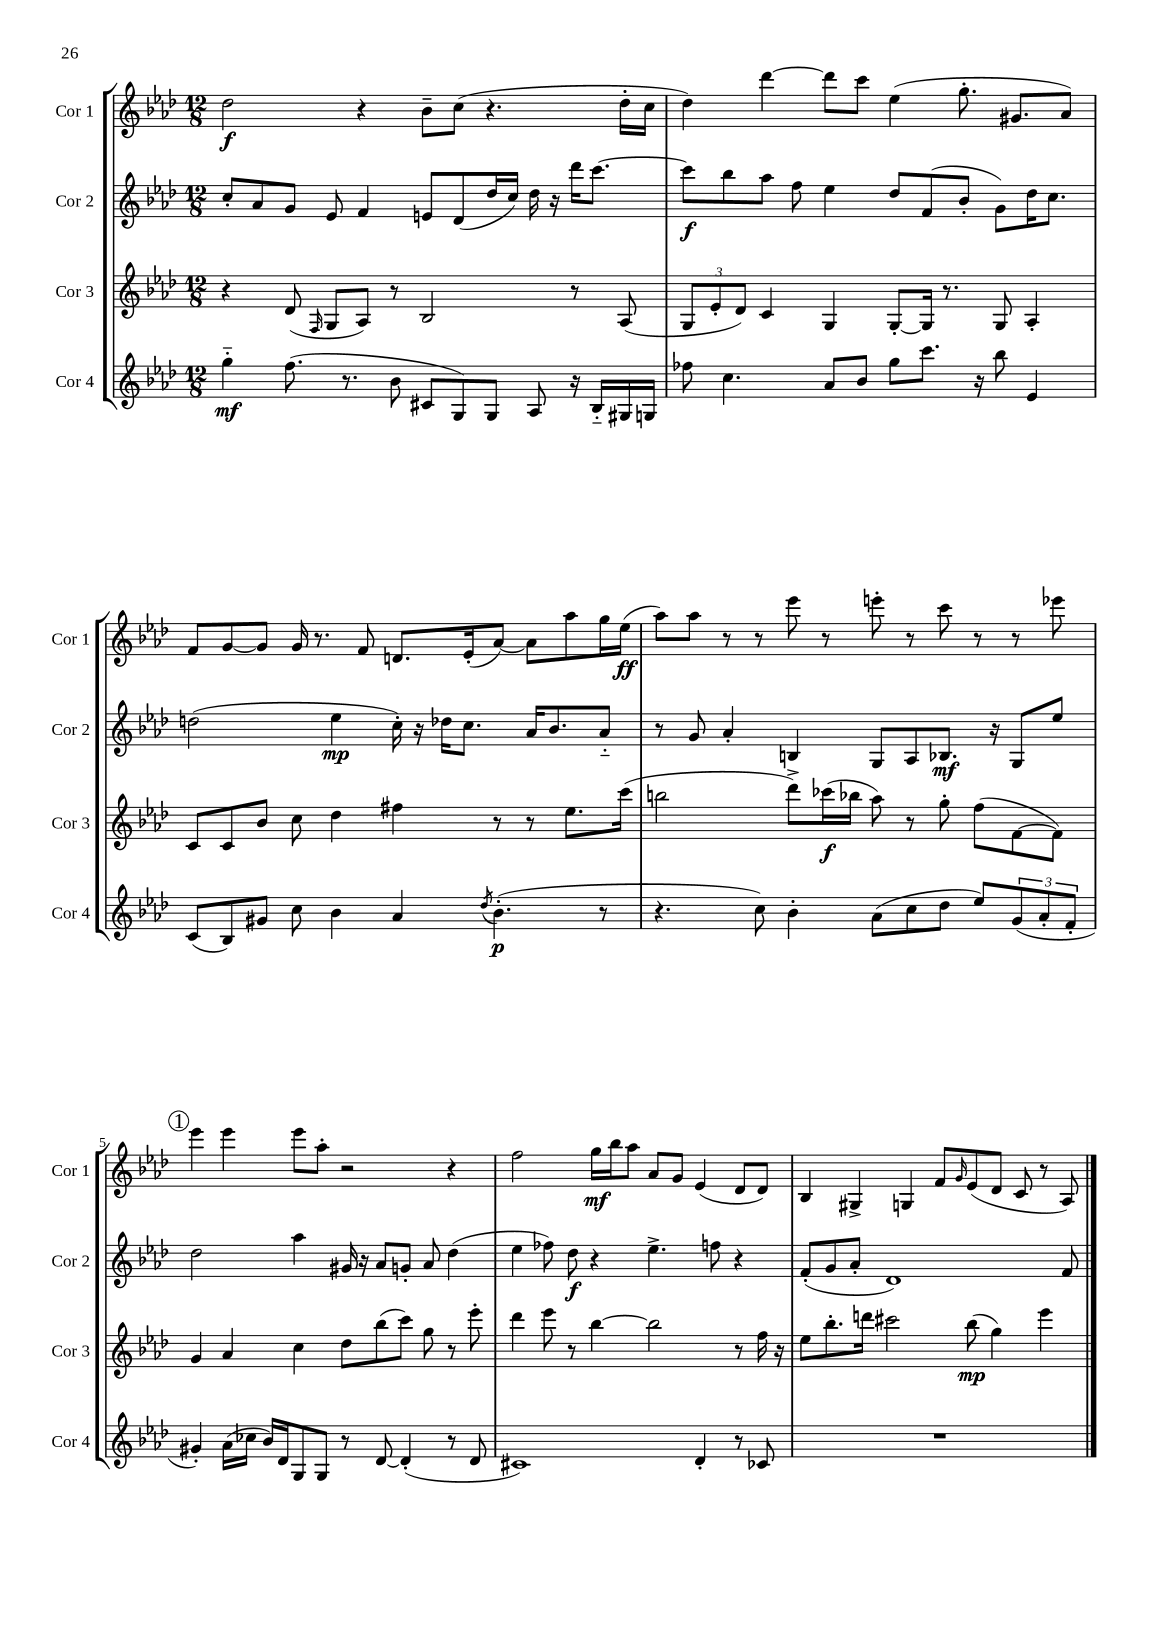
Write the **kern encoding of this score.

**kern	**kern	**kern	**kern
*staff4	*staff3	*staff2	*staff1
*clefG2	*clefG2	*clefG2	*clefG2
*k[b-e-a-d-]	*k[b-e-a-d-]	*k[b-e-a-d-]	*k[b-e-a-d-]
*M12/8	*M12/8	*M12/8	*M12/8
4gg'~	4r	8cc'	2dd-
.	.	8a-	.
(8.ff	(8d-	8g	.
.	16qqF	.	.
.	8G	8e-	.
8.r	.	.	.
.	8A-)	4f	4r
8b-	8r	.	.
8c#	2B-	8e	8b-~
8G)	.	(8d-	(8cc
8G	.	16dd-	4.r
.	.	16cc)	.
8A-	.	16dd-	.
.	.	16r	.
16r	8r	16ddd-	.
16B-'~	.	[8.ccc	.
16G#	(8A-	.	16dd-'
16G	.	.	16cc
=	=	=	=
8ff-	12G	8ccc]	4dd-)
.	12e-'	.	.
4.cc	.	8bb-	.
.	12d-)	.	.
.	4c	8aa-	[4ddd-
.	.	8ff	.
8a-	4G	4ee-	8ddd-]
8b-	.	.	8ccc
8gg	[8G'	8dd-	(4ee-
8.ccc	16G]	(8f	.
.	8.r	.	.
.	.	8b-'	8.gg'
16r	.	.	.
8bb-	8G	8g)	.
.	.	.	8.g#
4e-	4A-'	16dd-	.
.	.	8.cc	.
.	.	.	8a-)
=	=	=	=
(8c	8c	(2dd	8f
8B-)	8c	.	[8g
8g#	8b-	.	8g]
8cc	8cc	.	16g
.	.	.	8.r
4b-	4dd-	4ee-	.
.	.	.	8f
4a-	4ff#	16cc')	8.d
.	.	16r	.
.	.	16dd-	.
.	.	8.cc	(16e-'
8qdd-	.	.	.
(4.b-'	8r	.	[8a-)
.	8r	16a-	8a-]
.	.	8.b-	.
.	8.ee-	.	8aa-
8r	.	8a-'~	16gg
.	(16ccc	.	(16ee-
=	=	=	=
4.r	2bb	8r	8aa-)
.	.	8g	8aa-
.	.	4a-'	8r
8cc)	.	.	8r
4b-'	8ddd-^)	4B	8eee-
.	(16ccc-	.	8r
.	16bb-	.	.
(8a-	8aa-)	8G	8eee'
8cc	8r	8A-	8r
8dd-	8gg'	8.B-	8ccc
8ee-)	(8ff	.	8r
.	.	16r	.
(12g	[8f	8G	8r
12a-'	.	.	.
.	8f])	8ee-	8eee-
12f'	.	.	.
=	=	=	=
4g#')	4g	2dd-	4eee-
(16a-	4a-	.	4eee-
16cc-	.	.	.
16b-)	.	.	.
16d-	.	.	.
8G	4cc	4aa-	8eee-
8G	.	.	8aa-'
8r	8dd-	16g#	2r
.	.	16r	.
[8d-	(8bb-	8a-	.
(4d-']	8ccc)	8g'	.
.	8gg	8a-	.
8r	8r	(4dd-	4r
8d-	8eee-'	.	.
=	=	=	=
1c#)	4ddd-	4ee-	2ff
.	8eee-	8ff-)	.
.	8r	8dd-	.
.	[4bb-	4r	16gg
.	.	.	16bb-
.	.	.	8aa-
.	2bb-]	4.ee-^	8a-
.	.	.	8g
4d-'	.	.	(4e-
.	.	8ff	.
8r	8r	4r	8d-
8c-	16ff	.	8d-)
.	16r	.	.
=	=	=	=
1.r	8ee-	(8f'	4B-
.	8.bb-'	8g	.
.	.	8a-'	4G#^
.	16ddd	.	.
.	2ccc#	1d-)	.
.	.	.	4G
.	.	.	8f
.	.	.	16qqg
.	(8bb-	.	(8e-
.	4gg)	.	8d-
.	.	.	8c
.	4eee-	.	8r
.	.	8f	8A-)
==	==	==	==
*-	*-	*-	*-
